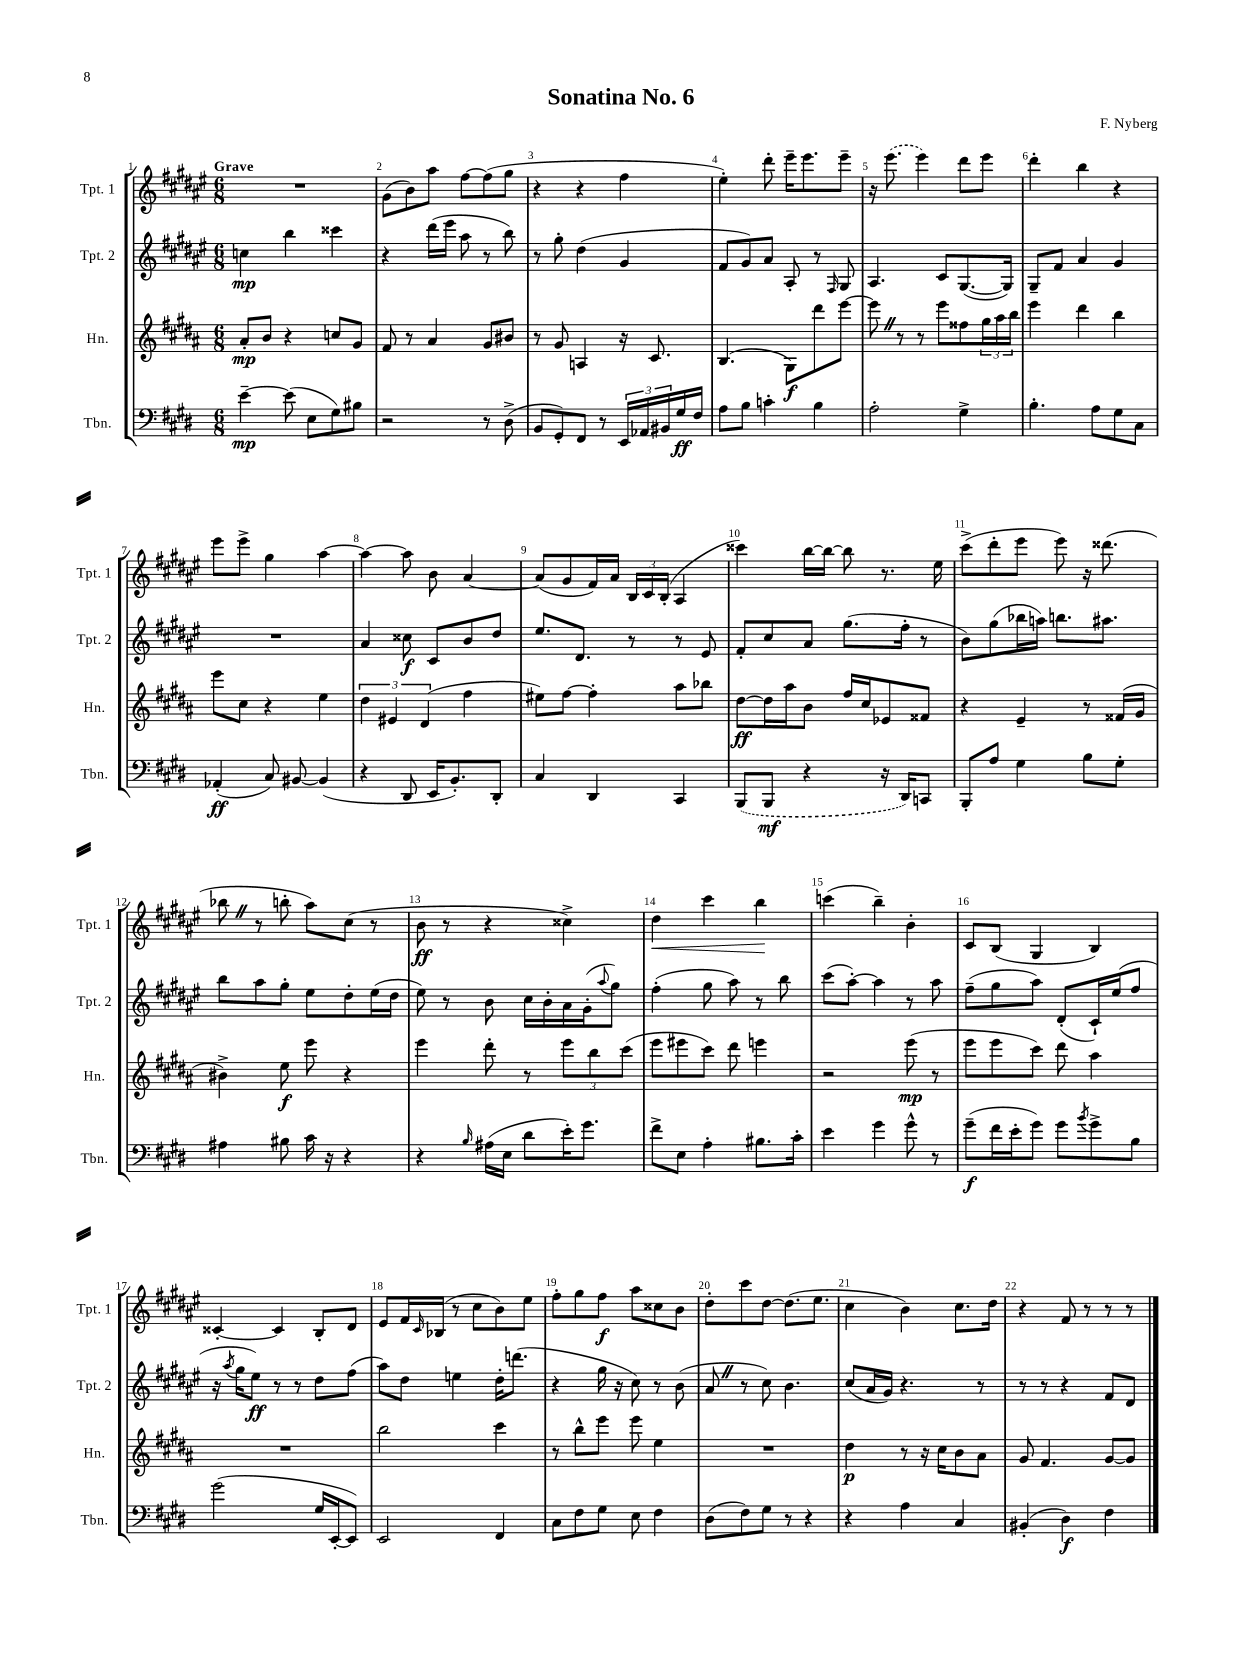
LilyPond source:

\header { title = "Sonatina No. 6" composer = "F. Nyberg" }
<<
\new StaffGroup <<
\new Staff = "s0" \with { instrumentName = "Tpt. 1" shortInstrumentName = "Tpt. 1" } {
    \clef treble \key fis \major \numericTimeSignature \time 6/8 \tempo "Grave"
    R2. |
    gis'8( b'8) ais''8 fis''8~ fis''8( gis''8 |
    r4 r4 fis''4 |
    eis''4-.) dis'''8-. eis'''16-- eis'''8. eis'''8-- |
    r16 \once \slurDashed eis'''8.( eis'''4) dis'''8 eis'''8 |
    dis'''4-. b''4 r4 |
    eis'''8 eis'''8-> gis''4 ais''4~ |
    ais''4~ ais''8 b'8 ais'4~ |
    ais'8( gis'8 fis'16) ais'16 \tuplet 3/2 { b16 cis'16 b16-.( } ais4 |
    cisis'''4) b''16~ b''16~ b''8 r8. eis''16 |
    cis'''8->( dis'''8-. eis'''8 eis'''8) r16 disis'''8.( |
    bes''8 \once \override BreathingSign.text = \markup { \musicglyph "scripts.caesura.straight" } \breathe r8 b''8-. ais''8) cis''8( r8 |
    b'8\ff r8 r4 cisis''4->) |
    dis''4\< cis'''4 b''4\! |
    c'''4( b''4--) b'4-. |
    cis'8 b8( gis4 b4) |
    cisis'4~-. cisis'4 b8-. dis'8 |
    eis'8 fis'16 \grace { cis'16 } bes16( r8 cis''8 b'8) eis''8 |
    fis''8-. gis''8 fis''8\f ais''8 cisis''8 b'8 |
    dis''8-. cis'''8 dis''8~ dis''8.( eis''8. |
    cis''4 b'4) cis''8. dis''16 |
    r4 fis'8 r8 r8 r8 \bar "|." |
}
\new Staff = "s1" \with { instrumentName = "Tpt. 2" shortInstrumentName = "Tpt. 2" } {
    \clef treble \key fis \major \numericTimeSignature \time 6/8
    c''4\mp b''4 cisis'''4 |
    r4 dis'''16( eis'''16 ais''8 r8 b''8) |
    r8 gis''8-. dis''4( gis'4 |
    fis'8 gis'8) ais'8 ais8-. r8 \grace { fis16 } gis8 |
    ais4. cis'8 gis8.~( gis16) |
    gis8-- fis'8 ais'4 gis'4 |
    R2. |
    ais'4 cisis''8\f cis'8 b'8 dis''8 |
    eis''8. dis'8. r8 r8 eis'8 |
    fis'8-. cis''8 ais'8 gis''8.( fis''16-. r8 |
    b'8) gis''8( bes''16 a''16) b''8. ais''8. |
    b''8 ais''8 gis''8-. eis''8 dis''8-. eis''16( dis''16 |
    eis''8) r8 b'8 cis''16 b'16-. ais'16 gis'16-.( \appoggiatura { ais''8 } gis''8) |
    fis''4-.( gis''8 ais''8) r8 b''8 |
    cis'''8( ais''8~-.) ais''4 r8 ais''8 |
    fis''8--( gis''8 ais''8) dis'8-.( cis'16-!) eis''16( fis''8 |
    r16 \acciaccatura { ais''8 } gis''16 eis''8\ff) r8 r8 dis''8 fis''8( |
    ais''8) dis''8 e''4 dis''16-. d'''8.( |
    r4 gis''16 r16 cis''8) r8 b'8( |
    ais'8 \once \override BreathingSign.text = \markup { \musicglyph "scripts.caesura.straight" } \breathe r8 cis''8) b'4. |
    cis''8( ais'16 gis'16) r4. r8 |
    r8 r8 r4 fis'8 dis'8 \bar "|." |
}
\new Staff = "s2" \with { instrumentName = "Hn." shortInstrumentName = "Hn." } {
    \clef treble \key b \major \numericTimeSignature \time 6/8
    ais'8-.\mp b'8 r4 c''8 gis'8 |
    fis'8 r8 ais'4 gis'8 bis'8 |
    r8 gis'8 a4 r16 cis'8. |
    b4.( gis8\f) dis'''8 e'''8~ |
    e'''8 \once \override BreathingSign.text = \markup { \musicglyph "scripts.caesura.straight" } \breathe r8 r8 e'''8 fisis''8 \tuplet 3/2 { gis''16 ais''16 b''16 } |
    e'''4 dis'''4 b''4 |
    e'''8 cis''8 r4 e''4 |
    \tuplet 3/2 { dis''4 eis'4 dis'4( } fis''4 |
    eis''8) fis''8~ fis''4-. ais''8 bes''8 |
    dis''8~\ff dis''16 ais''16 b'8 fis''16 cis''16 ees'8 fisis'8 |
    r4 e'4-- r8 fisis'16( gis'16 |
    bis'4->) e''8\f e'''8 r4 |
    e'''4 dis'''8-. r8 \tuplet 3/2 { e'''8 b''8 cis'''8( } |
    e'''8 eis'''8 cis'''8) dis'''8 e'''4 |
    r2 e'''8\mp( r8 |
    e'''8 e'''8 cis'''8) dis'''8 ais''4 |
    R2. |
    b''2 cis'''4 |
    r8 b''8-^ e'''8 e'''8 e''4 |
    R2. |
    dis''4\p r8 r16 cis''16 b'8 ais'8 |
    gis'8 fis'4. gis'8~ gis'8 \bar "|." |
}
\new Staff = "s3" \with { instrumentName = "Tbn." shortInstrumentName = "Tbn." } {
    \clef bass \key e \major \numericTimeSignature \time 6/8
    e'4~--\mp e'8( e8 gis8) bis8 |
    r2 r8 dis8->( |
    b,8 gis,8-.) fis,8 r8 \tuplet 3/2 { e,16 aes,16 bis,16 } gis16\ff fis16 |
    a8 b8 c'4-. b4 |
    a2-. gis4-> |
    b4.-. a8 gis8 cis8 |
    aes,4-.\ff( cis8) bis,8~ bis,4( |
    r4 dis,8 e,16 b,8.-.) dis,8-. |
    cis4 dis,4 cis,4 |
    \once \slurDashed b,,8( b,,8\mf r4 r16 dis,16) c,8 |
    b,,8-. a8 gis4 b8 gis8-. |
    ais4 bis8 cis'16 r16 r4 |
    r4 \grace { b16 } ais16( e16 dis'8 e'16-.) gis'8. |
    fis'8-> e8 a4-. bis8. cis'16-. |
    e'4 gis'4 gis'8-^ r8 |
    gis'8--\f( fis'16 e'16-. gis'8) gis'8 \acciaccatura { b'8 } gis'8-> b8 |
    gis'2( gis16 e,16~-. e,8) |
    e,2 fis,4 |
    cis8 fis8 gis8 e8 fis4 |
    dis8( fis8) gis8 r8 r4 |
    r4 a4 cis4 |
    bis,4-.( dis4\f) fis4 \bar "|." |
}
>>
>>
\layout { \context { \Score \override BarNumber.break-visibility = ##(#f #t #t) barNumberVisibility = #all-bar-numbers-visible } }
